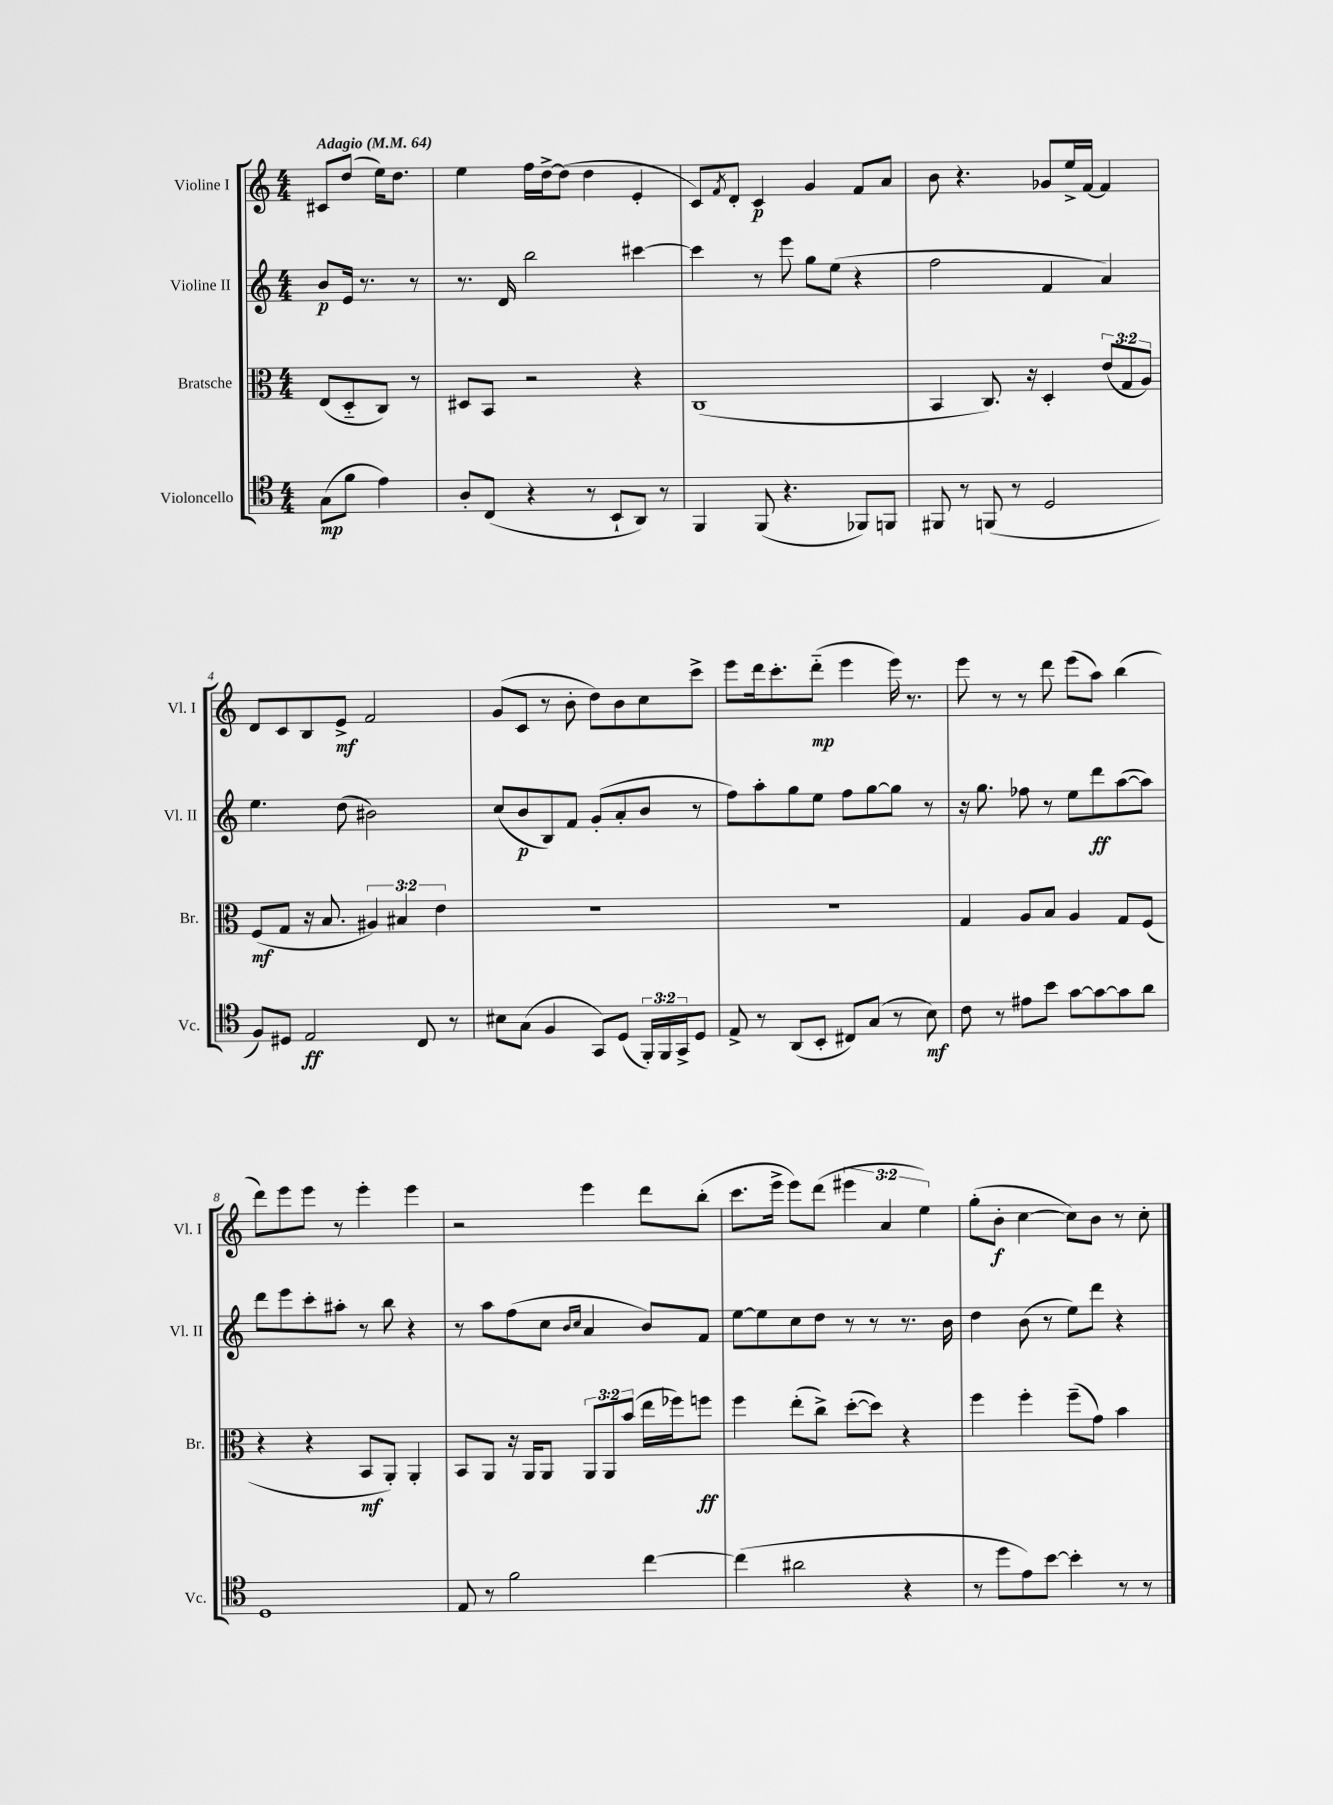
<<
\new StaffGroup <<
\new Staff = "s0" \with { instrumentName = "Violine I" shortInstrumentName = "Vl. I" } {
    \clef treble \key c \major \numericTimeSignature \time 4/4 \override Staff.TupletNumber.text = #tuplet-number::calc-fraction-text \partial 2 \tempo "Adagio" 4 = 64
    cis'8 d''8( e''16) d''8. |
    e''4 f''16 d''16~-> d''8( d''4 e'4-. |
    c'8) \acciaccatura { f'8 } d'8-. c'4\p g'4 f'8 a'8 |
    b'8 r4. ges'8 e''16-> f'16~ f'4 |
    d'8 c'8 b8 e'8->\mf f'2 |
    g'8( c'8 r8 b'8-. d''8) b'8 c''8 c'''8-> |
    e'''8 d'''16 c'''8.-. d'''8-_\mp( e'''4 e'''16) r8. |
    e'''8 r8 r8 d'''8 e'''8( a''8) b''4( |
    d'''8) e'''8 e'''8 r8 e'''4-. e'''4 |
    r2 e'''4 d'''8 b''8-.( |
    c'''8. e'''16-> e'''8) d'''8( \tuplet 3/2 { eis'''4 a'4 e''4) } |
    g''8-.( b'8-.\f c''4~ c''8) b'8 r8 c''8-. \bar "|." |
}
\new Staff = "s1" \with { instrumentName = "Violine II" shortInstrumentName = "Vl. II" } {
    \clef treble \key c \major \numericTimeSignature \time 4/4 \partial 2
    b'8\p e'16 r8. r8 |
    r8. d'16 b''2 cis'''4~ |
    cis'''4 r8 e'''8 g''8 e''8( r4 |
    f''2 f'4 a'4) |
    e''4. d''8( bis'2) |
    c''8( b'8\p b8) f'8 g'8-.( a'8-. b'8 r8 |
    f''8) a''8-. g''8 e''8 f''8 g''8~ g''8 r8 |
    r16 g''8. fes''8 r8 e''8 d'''8\ff a''8~( a''8) |
    d'''8 e'''8 c'''8-. ais''8-. r8 b''8 r4 |
    r8 a''8 f''8( c''8 \grace { b'16 c''16 } a'4 b'8) f'8 |
    e''8~ e''8 c''8 d''8 r8 r8 r8. b'16 |
    d''4 b'8( r8 e''8) d'''8 r4 \bar "|." |
}
\new Staff = "s2" \with { instrumentName = "Bratsche" shortInstrumentName = "Br." } {
    \clef alto \key c \major \numericTimeSignature \time 4/4 \override Staff.TupletNumber.text = #tuplet-number::calc-fraction-text \partial 2
    e8( d8-_ c8) r8 |
    dis8 b,8 r2 r4 |
    c1( |
    b,4 c8.) r16 d4-. \tuplet 3/2 { e'8( g8 a8) } |
    f8\mf( g8 r16 b8. \tuplet 3/2 { ais4) bis4 e'4 } |
    R1 |
    R1 |
    g4 a8 b8 a4 g8 f8( |
    r4 r4 b,8\mf a,8-.) a,4-. |
    b,8 a,8 r16 a,16 a,8 \tuplet 3/2 { a,8 a,8 b'8( } e''16 fes''16) f''8\ff |
    f''4 e''8-.( c''8->) d''8~-.( d''8) r4 |
    f''4 f''4-. f''8--( g'8) b'4 \bar "|." |
}
\new Staff = "s3" \with { instrumentName = "Violoncello" shortInstrumentName = "Vc." } {
    \clef tenor \key c \major \numericTimeSignature \time 4/4 \override Staff.TupletNumber.text = #tuplet-number::calc-fraction-text \partial 2
    g8\mp( f'8 e'4) |
    a8-. c8( r4 r8 b,8-! a,8) r8 |
    f,4 f,8( r4. fes,8) f,8 |
    fis,8 r8 f,8( r8 d2 |
    f8) dis8 e2\ff c8 r8 |
    bis8 g8( f4 g,8) d8( \tuplet 3/2 { f,16-.) f,16 g,16-> } d8 |
    e8-> r8 a,8( b,8-. cis8) g8( r8 b8\mf) |
    c'8 r8 eis'8 b'8 g'8~ g'8~ g'8 a'8 |
    d1 |
    e8 r8 f'2 c''4~ |
    c''4( ais'2 r4 |
    r8 d''8 e'8) b'8~ b'4-. r8 r8 \bar "|." |
}
>>
>>
